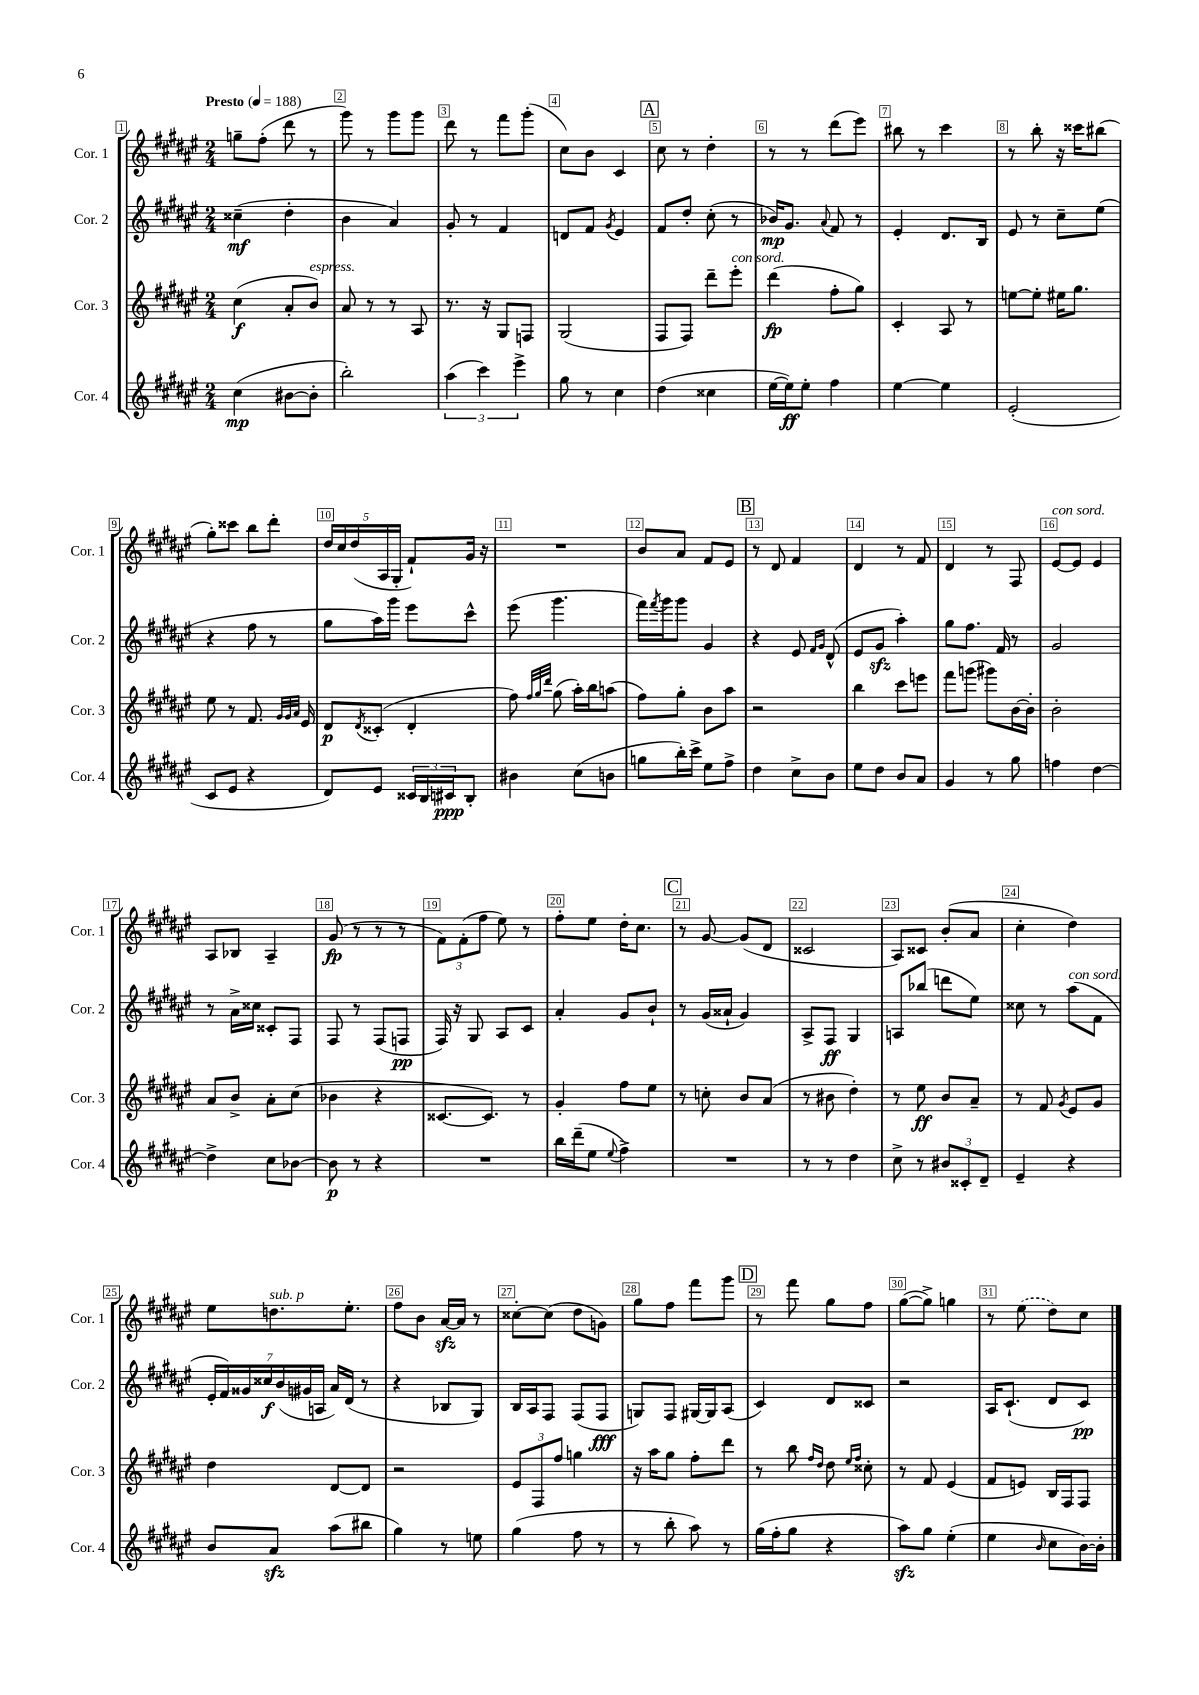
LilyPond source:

<<
\new StaffGroup <<
\new Staff = "s0" \with { instrumentName = "Cor. 1" shortInstrumentName = "Cor. 1" } {
    \clef treble \key fis \major \numericTimeSignature \time 2/4 \tempo "Presto" 4 = 188
    g''8-- fis''8-.( dis'''8 r8 |
    gis'''8) r8 gis'''8 gis'''8 |
    dis'''8 r8 fis'''8 gis'''8-.( |
    cis''8) b'8 cis'4 |
    \mark \markup { \box "A" } cis''8 r8 dis''4-. |
    r8 r8 dis'''8( eis'''8) |
    bis''8 r8 cis'''4 |
    r8 b''8-. r16 cisis'''16 bis''8( |
    gis''8-.) cisis'''8 b''8 dis'''8-. |
    \tuplet 5/4 { dis''16 cis''16 dis''16( ais16 gis16-. } fis'8-!) gis'16 r16 |
    R2 |
    b'8 ais'8 fis'8 eis'8 |
    \mark \markup { \box "B" } r8 dis'8 fis'4 |
    dis'4 r8 fis'8 |
    dis'4 r8 fis8 |
    eis'8~^\markup { \italic "con sord." } eis'8 eis'4 |
    ais8 bes8 ais4-- |
    gis'8\fp( r8 r8 r8 |
    \tuplet 3/2 { fis'8) fis'8-.( fis''8 } eis''8) r8 |
    fis''8-. eis''8 dis''16-. cis''8. |
    \mark \markup { \box "C" } r8 gis'8~ gis'8( dis'8 |
    cisis'2 |
    ais8) cisis'8 b'8-.( ais'8 |
    cis''4-. dis''4) |
    eis''8 d''8.^\markup { \italic "sub. p" } eis''8.-. |
    fis''8 b'8 ais'16~\sfz ais'16 r8 |
    cisis''8~-. cisis''8( dis''8 g'8) |
    gis''8 fis''8 fis'''8 gis'''8 |
    \mark \markup { \box "D" } r8 fis'''8 gis''8 fis''8 |
    gis''8~( gis''8->) g''4 |
    r8 \once \slurDashed eis''8( dis''8) cis''8 \bar "|." |
}
\new Staff = "s1" \with { instrumentName = "Cor. 2" shortInstrumentName = "Cor. 2" } {
    \clef treble \key fis \major \numericTimeSignature \time 2/4
    cisis''4--\mf( dis''4-. |
    b'4 ais'4) |
    gis'8-. r8 fis'4 |
    d'8 fis'8 \acciaccatura { gis'8 } eis'4 |
    \mark \markup { \box "A" } fis'8 dis''8-. cis''8-.( r8 |
    bes'16\mp) gis'8. \appoggiatura { ais'8 } fis'8 r8 |
    eis'4-. dis'8. b16 |
    eis'8 r8 cis''8-- eis''8( |
    r4 fis''8 r8 |
    gis''8 ais''16) gis'''16 eis'''8 cis'''8-^ |
    eis'''8( gis'''4. |
    fis'''16) \acciaccatura { fis'''8 } gis'''16 gis'''8 gis'4 |
    \mark \markup { \box "B" } r4 eis'8 \grace { fis'16 gis'16 } dis'8-^( |
    eis'8 gis'8\sfz ais''4-.) |
    gis''8 fis''8. fis'16 r8 |
    gis'2 |
    r8 ais'16-> cisis''16 cisis'8-. fis8 |
    fis8 r8 fis8( f8\pp |
    fis16) r16 gis8 ais8 cis'8 |
    ais'4-. gis'8 b'8-! |
    \mark \markup { \box "C" } r8 gis'16( aisis'16-! gis'4) |
    ais8-> fis8\ff gis4 |
    a8 bes''8( d'''8 eis''8) |
    cisis''8 r8 ais''8^\markup { \italic "con sord." }( fis'8 |
    \tuplet 7/4 { eis'16-. fis'16) gisis'16 cisis''16\f b'16( gis'16 a16 } ais'16) dis'16( r8 |
    r4 bes8 gis8) |
    b16 ais16 fis8 fis8( fis8\fff |
    g8) fis8 gis16~ gis16 ais8( |
    \mark \markup { \box "D" } cis'4) dis'8 cisis'8 |
    r2 |
    ais16 cis'8.-!( dis'8 cis'8\pp) \bar "|." |
}
\new Staff = "s2" \with { instrumentName = "Cor. 3" shortInstrumentName = "Cor. 3" } {
    \clef treble \key fis \major \numericTimeSignature \time 2/4
    cis''4\f( ais'8-. b'8^\markup { \italic "espress." }) |
    ais'8 r8 r8 ais8 |
    r8. r16 gis8 f8 |
    gis2( |
    \mark \markup { \box "A" } fis8 fis8) dis'''8-- eis'''8-.^\markup { \italic "con sord." } |
    dis'''4\fp( fis''8-. gis''8) |
    cis'4-. ais8 r8 |
    e''8~ e''8-. eis''16 gis''8. |
    eis''8 r8 fis'8. \grace { gis'32 gis'32 ais'32 } eis'16 |
    dis'8\p \acciaccatura { dis'8 } cisis'8-.( dis'4-. |
    fis''8) \grace { fis''32 gis''32 dis'''32 } gis''8( ais''16-.) b''16 a''8( |
    fis''8) gis''8-. b'8 ais''8 |
    \mark \markup { \box "B" } r2 |
    b''4 cis'''8 e'''8 |
    fis'''8 g'''8( gis'''8) b'16~ b'16-. |
    b'2-. |
    ais'8 b'8-> ais'8-. cis''8( |
    bes'4 r4 |
    cisis'8.~ cisis'8.) r8 |
    gis'4-. fis''8 eis''8 |
    \mark \markup { \box "C" } r8 c''8-. b'8 ais'8( |
    r8 bis'8 dis''4-.) |
    r8 eis''8\ff b'8 ais'8-- |
    r8 fis'8 \acciaccatura { gis'8 } eis'8 gis'8 |
    dis''4 dis'8~ dis'8 |
    r2 |
    \tuplet 3/2 { eis'8 fis8 fis''8 } g''4 |
    r16 ais''16 gis''8 fis''8-. dis'''8 |
    \mark \markup { \box "D" } r8 b''8 \grace { fis''16 dis''16 } dis''8 \grace { eis''16 fis''16 } cisis''8-. |
    r8 fis'8 eis'4( |
    fis'8 e'8) b16 fis16 fis8 \bar "|." |
}
\new Staff = "s3" \with { instrumentName = "Cor. 4" shortInstrumentName = "Cor. 4" } {
    \clef treble \key fis \major \numericTimeSignature \time 2/4
    cis''4\mp( bis'8~ bis'8-. |
    b''2-.) |
    \tuplet 3/2 { ais''4( cis'''4) eis'''4-> } |
    gis''8 r8 cis''4 |
    \mark \markup { \box "A" } dis''4( cisis''4 |
    eis''16~ eis''16\ff) eis''8-. fis''4 |
    eis''4~ eis''4 |
    eis'2-.( |
    cis'8 eis'8 r4 |
    dis'8) eis'8 \tuplet 3/2 { cisis'16 b16 cis'16\ppp } b8-. |
    bis'4 cis''8( b'8 |
    g''8 b''16-.) cis'''16-> eis''8 fis''8-> |
    \mark \markup { \box "B" } dis''4 cis''8-> b'8 |
    eis''8 dis''8 b'8 ais'8 |
    gis'4 r8 gis''8 |
    f''4 dis''4~ |
    dis''4-> cis''8 bes'8~ |
    bes'8\p r8 r4 |
    R2 |
    b''16 dis'''16--( eis''8 \appoggiatura { eis''8 } fis''4->) |
    \mark \markup { \box "C" } R2 |
    r8 r8 dis''4 |
    cis''8-> r8 \tuplet 3/2 { bis'8 cisis'8-. dis'8-- } |
    eis'4-- r4 |
    b'8 ais'8\sfz ais''8( bis''8 |
    gis''4) r8 e''8 |
    gis''4( fis''8 r8 |
    r8 b''8-. ais''8) r8 |
    \mark \markup { \box "D" } gis''16( fis''16-. gis''8 r4 |
    ais''8\sfz) gis''8 eis''4-.( |
    eis''4 \grace { b'16 } cis''8 b'16~) b'16-. \bar "|." |
}
>>
>>
\layout { \context { \Score \override BarNumber.break-visibility = ##(#f #t #t) barNumberVisibility = #all-bar-numbers-visible \override BarNumber.stencil = #(make-stencil-boxer 0.1 0.3 ly:text-interface::print) } }
